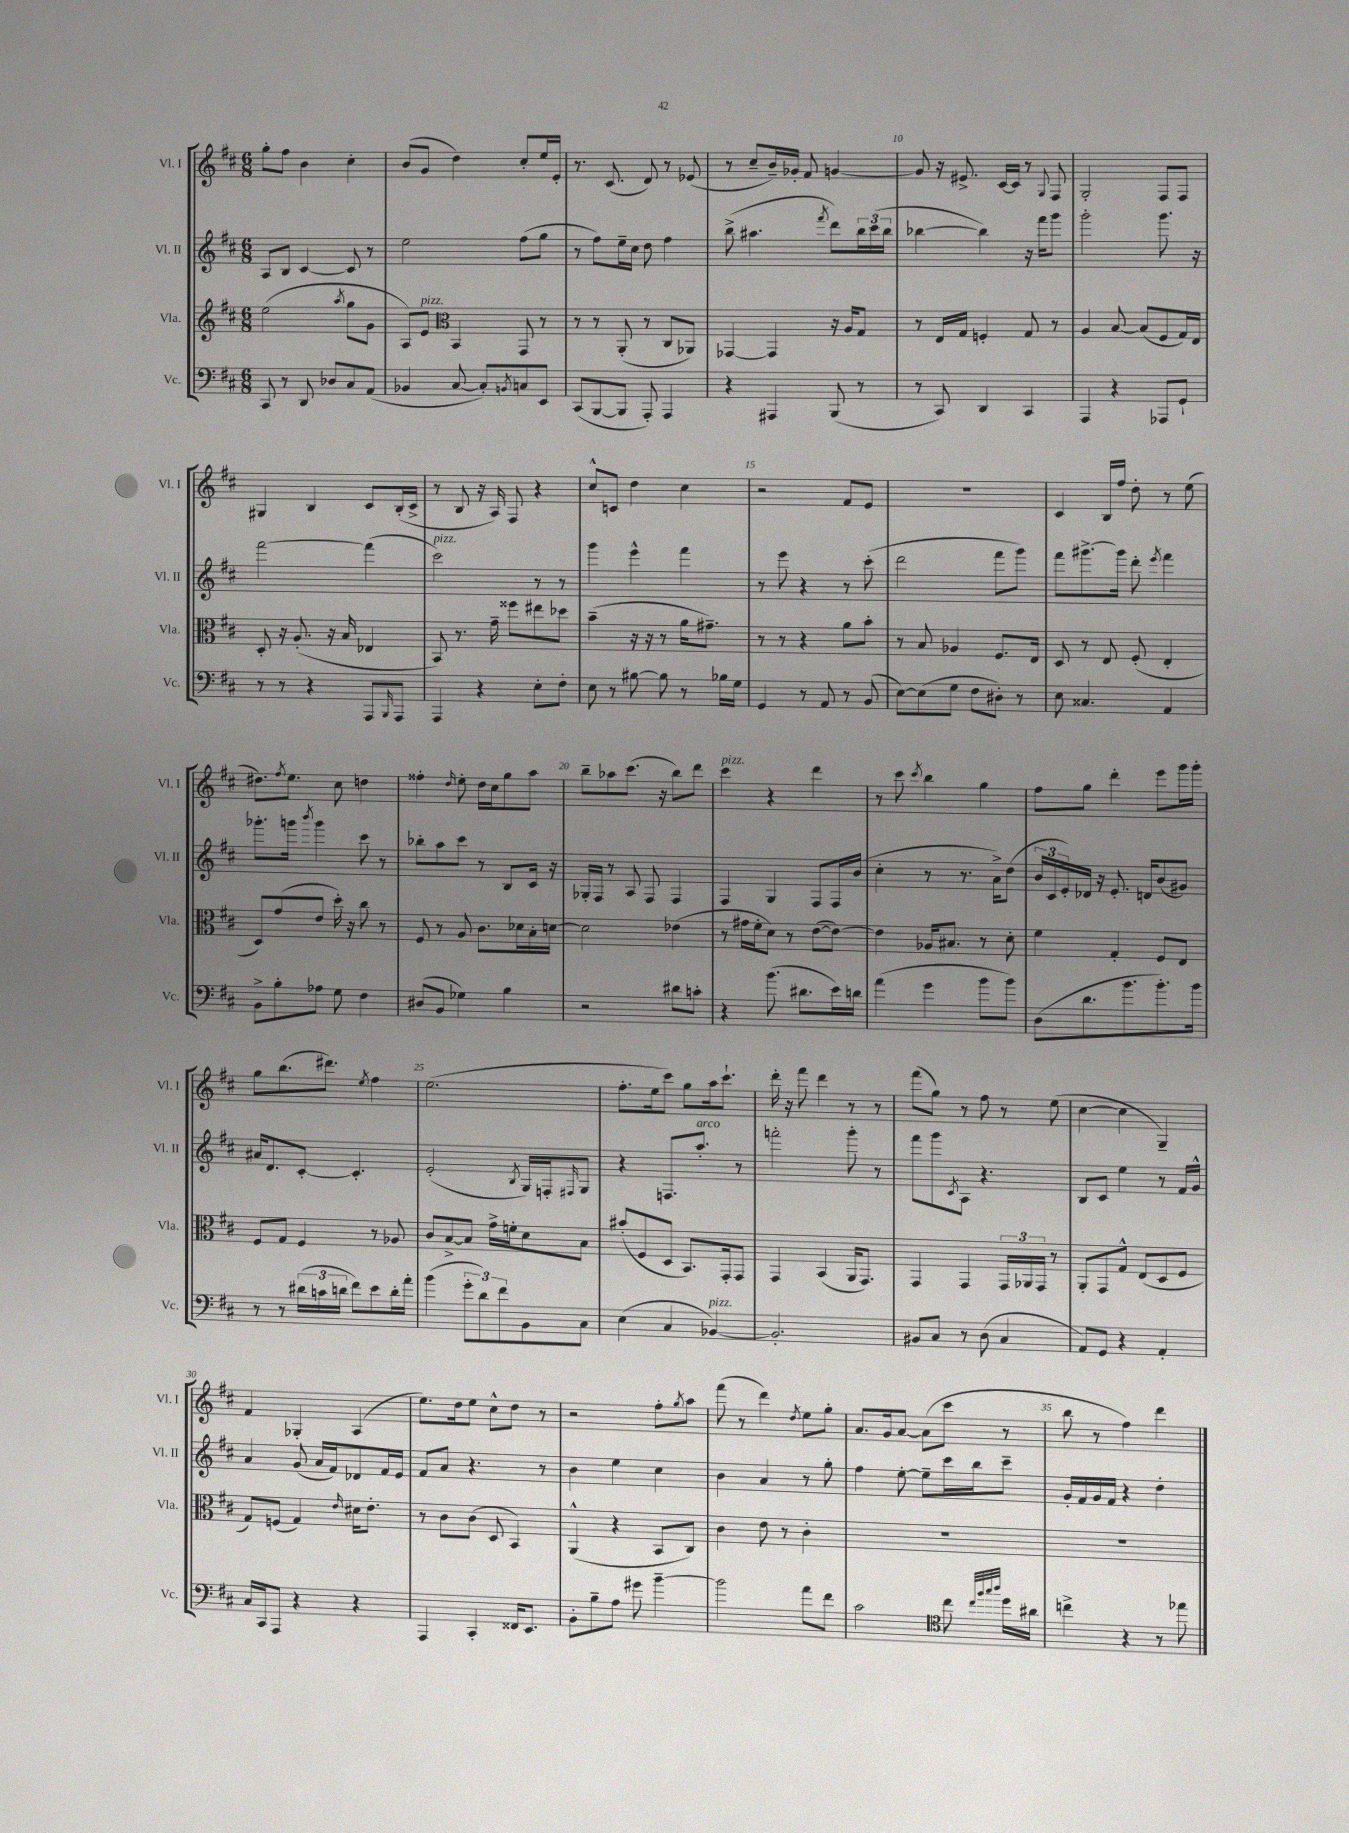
<<
\new StaffGroup <<
\new Staff = "s0" \with { instrumentName = "Vl. I" shortInstrumentName = "Vl. I" } {
    \clef treble \key d \major \numericTimeSignature \time 6/8
    g''8-. fis''8 b'4 cis''4-. |
    b'8( g'8 d''4) cis''8-. e''16 e'16-. |
    r8. cis'8.( d'8) r8 ees'8( |
    r8 cis''8-- b'16--) ges'16-. fis'8 g'4~ |
    g'8 r16 eis'8.-> cis'16~ cis'16 r8 \appoggiatura { g8 } fis8 |
    g2-. fis8 fis8 |
    gis4 b4 cis'8 b16-.( cis'16-> |
    r8 b8 r16 a16) fis8 r4 |
    cis''8-^ c'8 d''4 cis''4 |
    r2 fis'8 e'8 |
    R2. |
    cis'4 b16 fis''16 d''8-. r8 e''8( |
    dis''8.) \acciaccatura { fis''8 } e''8. cis''8 d''4 |
    fisis''4-. \grace { d''16 } e''8-. d''16 cis''16 g''8 a''8 |
    b''8-- aes''8 cis'''8.( r16 b''8) d'''8 |
    cis'''4^\markup { \italic "pizz." } r4 d'''4 |
    r8 cis'''8 \acciaccatura { cis'''8 } b''4 g''4 |
    fis''8 g''8 d'''4-. e'''8 g'''16 g'''16-. |
    g''8 b''8.( dis'''8.) \acciaccatura { e''8 } fis''4 |
    e''2.( |
    fis''8.-. e''16 cis'''8) g''8 a''16 cis'''8.-! |
    d'''16-. r16 fis'''8 d'''4 r8 r8 |
    fis'''8( g''8) r8 fis''8 r8 e''8( |
    cis''4~ cis''4 g4--) |
    fis'4 ges4-. a4( |
    e''8.) d''16 e''8 cis''8-^ d''8 r8 |
    r2 fis''8-. \acciaccatura { g''8 } a''8 |
    fis'''8( r8 d'''4) \acciaccatura { d''8 } e''8 g''8-. |
    a'8. g'16 a'8~ a'8( cis'''8 r8 |
    b''8 r8 fis''4) d'''4 \bar "|." |
}
\new Staff = "s1" \with { instrumentName = "Vl. II" shortInstrumentName = "Vl. II" } {
    \clef treble \key d \major \numericTimeSignature \time 6/8
    a8 b8 cis'4~ cis'8 r8 |
    e''2 fis''8( g''8 |
    r8 fis''8) e''16-- cis''16 d''8 fis''4 |
    b''8->( ais''4. \acciaccatura { fis'''8 } d'''8) \tuplet 3/2 { b''16 cis'''16( b''16 } |
    bes''4~ bes''4) r16 fis'''16 g'''8 |
    g'''2-. g'''8. r16 |
    fis'''2~ fis'''4( |
    cis'''2^\markup { \italic "pizz." }) r8 r8 |
    g'''4 e'''4-^ fis'''4 |
    r8 e'''8 r4 r8 cis'''8-.( |
    d'''2 fis'''8 g'''8) |
    fis'''8 gis'''8.~-> gis'''16 d'''8-. \acciaccatura { e'''8 } fis'''4 |
    ges'''8.-. g'''16 \acciaccatura { b'''8 } g'''4 cis'''8 r8 |
    bes''8-. a''8 cis'''8 r8 b8 cis'16 r16 |
    ges16-. fis16 r8 a8 fis8 fis4 |
    fis4 g4 fis8 fis16 b'16( |
    cis''4-. r8 r8. a'16->) d''8( |
    \tuplet 3/2 { b'16 cis'16 e'16-.) } des'16 r16 e'8.-. d'16 b'8( gis'8) |
    ais'16 d'8. cis'8~-. cis'4.-. |
    e'2-.( \acciaccatura { b8 } g16) f16-. \grace { fis16 } g8 |
    r4 f8. a''8.-.^\markup { \italic "arco" } r8 |
    f'''2-. g'''8-. r8 |
    fis'''8 g'''8 \acciaccatura { cis'8 } a8 r4. |
    b8 cis'8 e''4 r8 fis'16 g'16-^ |
    a'4 g'8( a'16 fis'16) des'8 fis'16 e'16 |
    fis'8 a'8 r4. r8 |
    b'4 e''4 cis''4 |
    b'4 a'4 r8 g''8-. |
    fis''4 e''8~-. e''8-- cis'''16 b''16 cis'''8-- |
    g'16-. fis'16 g'16 fis'16 r4 d''4-. \bar "|." |
}
\new Staff = "s2" \with { instrumentName = "Vla." shortInstrumentName = "Vla." } {
    \clef treble \key d \major \numericTimeSignature \time 6/8
    e''2( \acciaccatura { a''8 } g''8 g'8 |
    a8) e'8^\markup { \italic "pizz." } \clef alto b,4 g,8 r8 |
    r8 r8 a,8-.( r8 cis8 aes,8) |
    ges,4~ ges,4 r16 a16 g8 |
    r8 e16 g16 f4-. g8 r8 |
    a4 b8~ b8( fis8 g16) e16 |
    d8-. r16 a8.-.( r16 b16 ees4 |
    b,8) r8. g'16-- fisis''8 eis''8 des''8 |
    b'4--( r16 r16 r8 a'16 gis'8.--) |
    r8 r8 r4 a'8 b'8-. |
    r8 b8 aes4 fis8. e16 |
    d8 r8 e8 fis8-.( e4-. |
    d8) g'8( e'8 d''16-.) r16 cis''8 r8 |
    fis8 r8 a8 cis'8. des'16 b16-. d'16~ |
    d'2 ees'4( |
    r8 gis'16 fis'16-. d'8) r8 e'8~( e'8~) |
    e'4 aes16 bis8. r8 d'8-. |
    fis'4 g4-. fis8 e8 |
    fis8 g8 fis4 r8 aes8 |
    cis'8 b8~-> b8 g'16-> f'16-. d'8 b8 |
    bis'8-.( fis8 d8 b,8.) g,16-. g,8 |
    g,4 b,4( a,16 g,8.) |
    g,4 g,4 \tuplet 3/2 { g,16 aes,16 g,16 } r8 |
    a,8-. g,8 g8-^ e8( d8 fis8 |
    g8) f8( g4) \grace { e'16 } dis'16 e'8.-. |
    r8 cis'8 cis'8( d8 b,4) |
    a,4-^( r4 b,8 cis8) |
    cis'4 e'8 r8 cis'4-. |
    R2. |
    R2. \bar "|." |
}
\new Staff = "s3" \with { instrumentName = "Vc." shortInstrumentName = "Vc." } {
    \clef bass \key d \major \numericTimeSignature \time 6/8
    cis,8 r8 d,8 des8 cis8 a,8( |
    bes,4 cis8~ cis8-.) \acciaccatura { b,8 } c8 e,8 |
    cis,8( b,,8~ b,,8 a,,8-.) a,,4 |
    r4 ais,,4 b,,8( r8 |
    r8 cis,8) d,4 cis,4 |
    a,,4 r4 aes,,8 g,8-! |
    r8 r8 r4 a,,8 \grace { b,,16 } a,,8 |
    a,,4 r4 e8-. fis8-. |
    e8 r8 bis8~ bis8 r8 bes16 g16 |
    g,4 r8 a,8 r8 b,8( |
    e8~) e8( g8 fis8 dis8-.) r8 |
    e8 cisis4. a,4 |
    b,8-> b8-. aes8 g8 fis4 |
    dis8( b,8 ges4) b4 |
    r2 dis'8 c'8-. |
    r4 b'8.( dis'8. e'16) d'16 |
    a'4( g'4 b'8 b'8) |
    d8( d'8. b'8. b'8.-.) b'16 |
    r8 r8 \tuplet 3/2 { dis'16( c'16 d'16 } fis'8) e'8 d'16-. a'16-. |
    b'4( \tuplet 3/2 { g'8-. d'8) fis'8 } b,8 cis8 |
    e4( cis4 bes,4~^\markup { \italic "pizz." }) |
    bes,2.-. |
    bis,8 cis8 r8 d8( cis4 |
    a,8) g,8 r4 a,4-. |
    cis16 cis,16 a,,8 r4 r4 |
    a,,4 cis,4-. fisis,16 e,8. |
    b,8-. b8-- a8 gis'8 b'4~-- |
    b'2 a'8 fis'8 |
    cis'2 \clef tenor cis''8 \grace { cis''32 fis''32 g''32 a''32 } d''16 ais'16 |
    c''4-> r4 r8 ees''8 \bar "|." |
}
>>
>>
\layout { \context { \Score currentBarNumber = #6 \override BarNumber.break-visibility = ##(#f #t #t) barNumberVisibility = #(every-nth-bar-number-visible 5) } }
